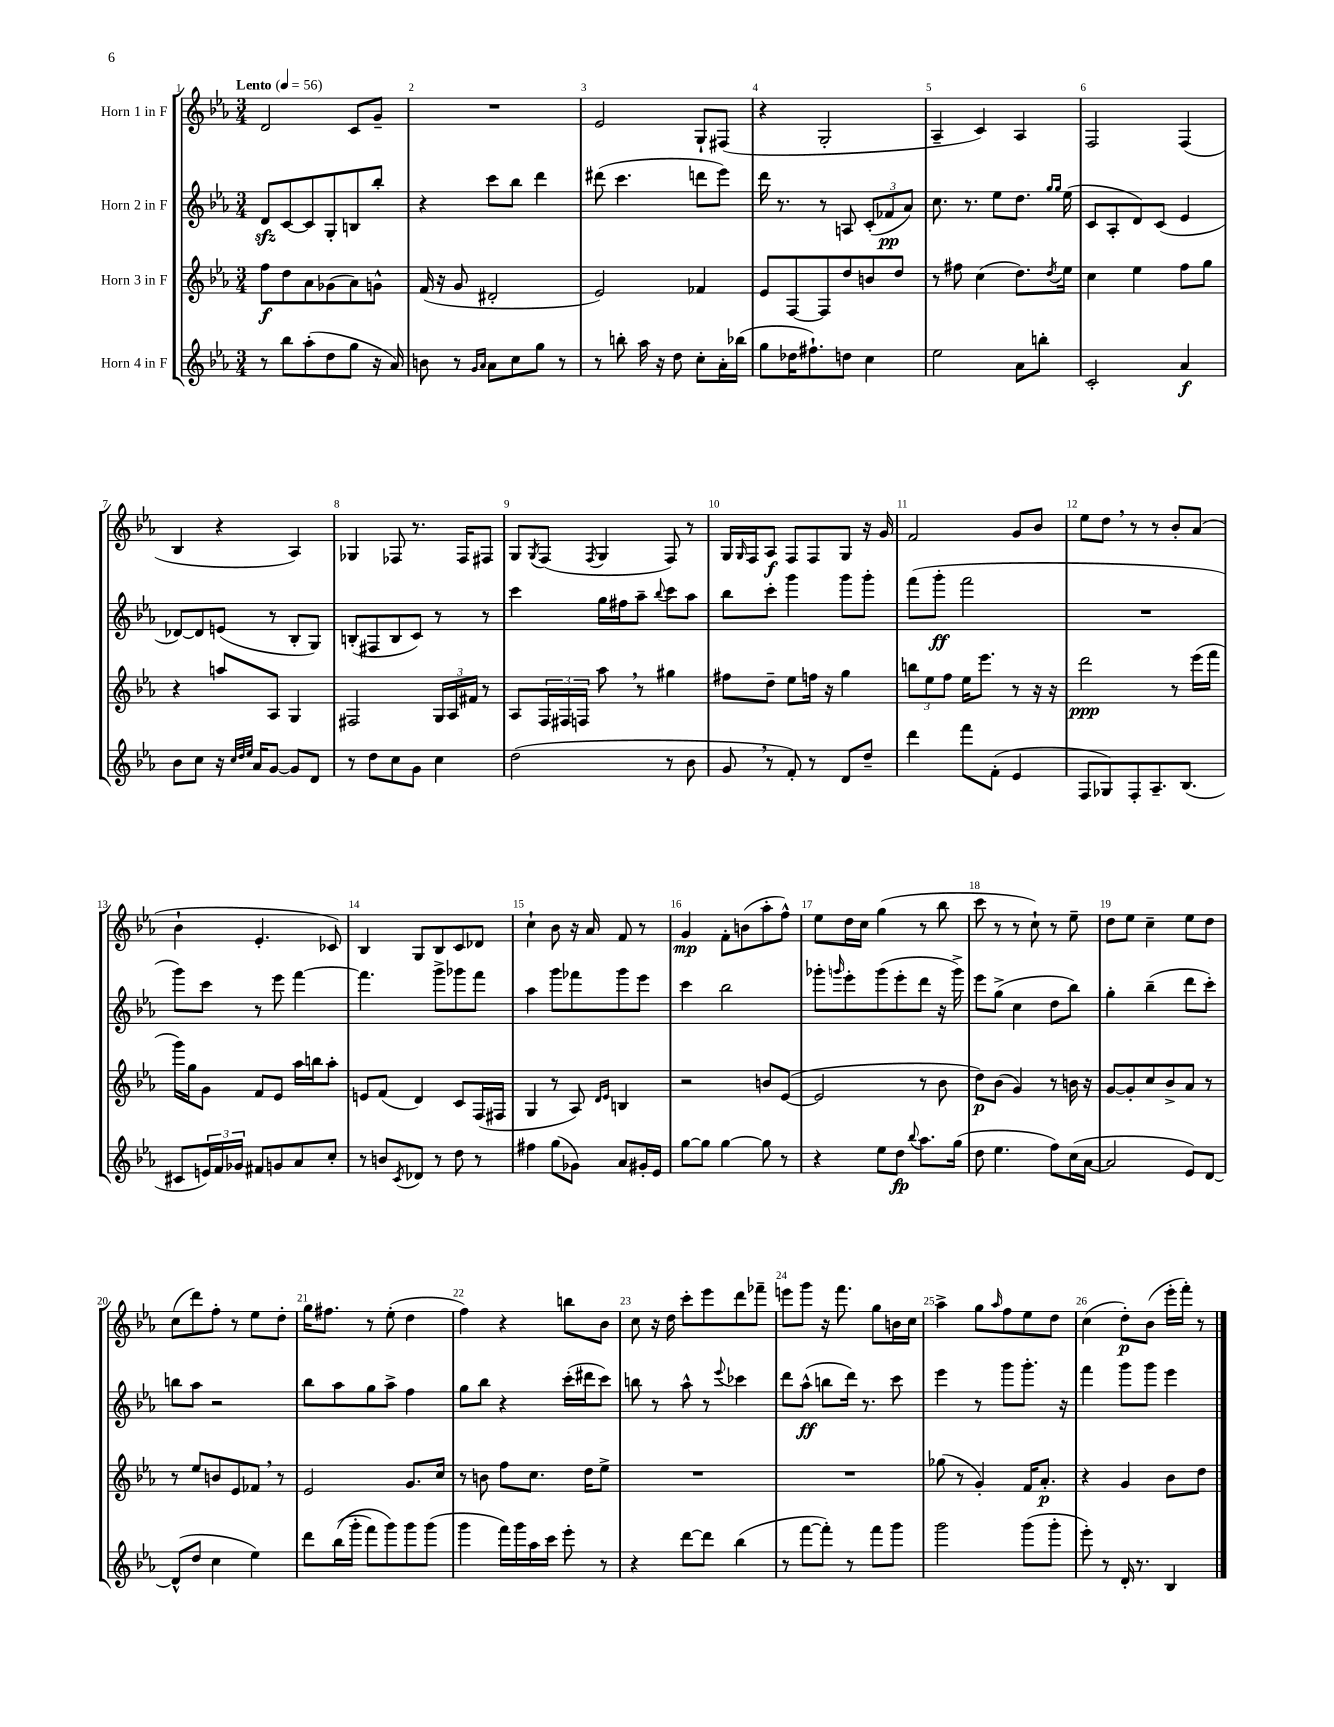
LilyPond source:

<<
\new StaffGroup <<
\new Staff = "s0" \with { instrumentName = "Horn 1 in F" } {
    \clef treble \key ees \major \numericTimeSignature \time 3/4 \tempo "Lento" 4 = 56
    d'2 c'8 g'8-- |
    R2. |
    ees'2 g8-! fis8( |
    r4 g2-. |
    aes4-- c'4) aes4 |
    f2 f4( |
    bes4 r4 aes4) |
    ges4 fes8 r8. fes16 fis8 |
    g8 \acciaccatura { g8 } f8( \acciaccatura { f8 } g4 f8) r8 |
    g16 \grace { g16 } f16 aes8\f f8 f8 g8 r16 g'16 |
    f'2 g'8 bes'8 |
    ees''8 d''8 \breathe r8 r8 bes'8-. aes'8( |
    bes'4-! ees'4.-. ces'8) |
    bes4 g8 bes8 c'8 des'8 |
    c''4-! bes'8 r16 aes'16 f'8 r8 |
    g'4\mp f'8-. b'8( aes''8-. f''8-^) |
    ees''8 d''16 c''16 g''4( r8 bes''8 |
    c'''8 r8 r8 c''8-!) r8 ees''8-- |
    d''8 ees''8 c''4-- ees''8 d''8 |
    c''8( d'''8) f''8-. r8 ees''8 d''8-. |
    g''16 fis''8. r8 ees''8-.( d''4 |
    f''4) r4 b''8 bes'8 |
    c''8 r16 d''16 c'''8-. ees'''8 d'''8 fes'''8-- |
    e'''8 g'''8 r16 f'''8. g''8 b'16 c''16 |
    aes''4-> g''8 \grace { aes''16 } f''8 ees''8 d''8 |
    c''4( d''8-.\p) bes'8( ees'''16-. f'''16-.) r8 \bar "|." |
}
\new Staff = "s1" \with { instrumentName = "Horn 2 in F" } {
    \clef treble \key ees \major \numericTimeSignature \time 3/4
    d'8\sfz c'8~ c'8 g8-. b8 bes''8-. |
    r4 c'''8 bes''8 d'''4 |
    dis'''8( c'''4. d'''8 ees'''8) |
    d'''16 r8. r8 a8 \tuplet 3/2 { c'8-.( fes'8\pp aes'8) } |
    c''8. r8. ees''8 d''8. \grace { g''16 g''16 } ees''16( |
    c'8 aes8-. d'8) c'8( ees'4 |
    des'8~) des'8 e'8( r8 bes8-. g8) |
    b8-.( fis8 b8 c'8) r8 r8 |
    c'''4 g''16 fis''16 aes''8-- \appoggiatura { bes''8 } c'''8 aes''8 |
    bes''8 c'''8-. g'''4 g'''8 g'''8-. |
    f'''8( g'''8-.\ff f'''2 |
    R2. |
    g'''8) c'''8 r8 ees'''8 f'''4~ |
    f'''4. g'''8-> ges'''8 f'''8 |
    aes''4 g'''8 fes'''8 g'''8 ees'''8 |
    c'''4 bes''2 |
    ges'''8-. \grace { g'''16 } ees'''8-. g'''8( ees'''8-. d'''8 r16 g'''16->) |
    ees'''8 g''8->( c''4 d''8 bes''8) |
    g''4-. bes''4--( d'''8 c'''8-.) |
    b''8 aes''8 r2 |
    bes''8 aes''8 g''8 aes''8-> f''4 |
    g''8 bes''8 r4 c'''16-.( dis'''16 c'''8) |
    b''8 r8 aes''8-^ r8 \appoggiatura { ees'''8 } ces'''4 |
    d'''8 aes''8-^\ff( b''8 d'''16) r8. c'''8 |
    ees'''4 r8 g'''8 g'''8.-. r16 |
    f'''4 g'''8 g'''8 ees'''4 \bar "|." |
}
\new Staff = "s2" \with { instrumentName = "Horn 3 in F" } {
    \clef treble \key ees \major \numericTimeSignature \time 3/4
    f''8\f d''8 aes'8 ges'8( aes'8) g'8-^ |
    f'16( r16 g'8 dis'2-. |
    ees'2) fes'4 |
    ees'8 f8~ f8 d''8 b'8 d''8 |
    r8 fis''8 c''4( d''8.) \acciaccatura { d''8 } ees''16 |
    c''4 ees''4 f''8 g''8 |
    r4 a''8 aes8 g4 |
    fis2 \tuplet 3/2 { g16 aes16 fis'16 } r8 |
    aes8 \tuplet 3/2 { f16 fis16 f16 } aes''8 \breathe r8 gis''4 |
    fis''8 d''8-- ees''8 f''16 r16 g''4 |
    \tuplet 3/2 { b''8 ees''8 f''8 } ees''16 ees'''8. r8 r16 r16 |
    d'''2\ppp r8 ees'''16( f'''16 |
    g'''16) g''16 g'8 f'8 ees'8 aes''16 b''16 aes''8-. |
    e'8 f'8( d'4) c'8 f16( fis16 |
    g4 r8 aes8) \grace { d'16 ees'16 } b4 |
    r2 b'8 ees'8~( |
    ees'2 r8 bes'8 |
    d''8\p) bes'8( g'4) r8 b'16 r16 |
    g'8~ g'8-. c''8 bes'8-> aes'8 r8 |
    r8 ees''8 b'8 ees'8 fes'8 \breathe r8 |
    ees'2 g'8. c''16 |
    r8 b'8 f''8 c''8. d''16 ees''8-> |
    R2. |
    R2. |
    ges''8( r8 g'4-.) f'16 aes'8.-.\p |
    r4 g'4 bes'8 d''8 \bar "|." |
}
\new Staff = "s3" \with { instrumentName = "Horn 4 in F" } {
    \clef treble \key ees \major \numericTimeSignature \time 3/4
    r8 bes''8 aes''8-.( d''8 g''8 r16 aes'16) |
    b'8 r8 \grace { g'16 aes'16 } aes'8 c''8 g''8 r8 |
    r8 b''8-. aes''16 r16 d''8 c''8-. aes'16-. bes''16( |
    g''8 des''16 fis''8.-!) d''8 c''4 |
    ees''2 aes'8 b''8-. |
    c'2-. aes'4\f |
    bes'8 c''8 r16 \grace { c''32 d''32 ees''32 } aes'16 g'8~ g'8 d'8 |
    r8 d''8 c''8 g'8 c''4 |
    d''2( r8 bes'8 |
    g'8 \breathe r8 f'8-.) r8 d'8 d''8-- |
    d'''4 f'''8 f'8-.( ees'4 |
    f8 ges8) f8-. aes8.-- bes8.( |
    cis'8 \tuplet 3/2 { e'16) f'16 ges'16 } fis'8 g'8 aes'8 c''8-. |
    r8 b'8 \acciaccatura { c'8 } des'8 r8 d''8 r8 |
    fis''4 g''8( ges'8) aes'8 gis'16-. ees'16 |
    g''8~ g''8 g''4~ g''8 r8 |
    r4 ees''8 d''8\fp \appoggiatura { bes''8 } aes''8. g''16( |
    d''8 ees''4. f''8) c''16( aes'16~ |
    aes'2 ees'8) d'8~ |
    d'8-^( d''8 c''4 ees''4) |
    d'''8 bes''16(\( g'''16-. f'''8) g'''8\) g'''8 g'''8( |
    g'''4 f'''16) g'''16 aes''16 c'''16 ees'''8-. r8 |
    r4 d'''8~ d'''8 bes''4( |
    r8 f'''8~ f'''8-.) r8 f'''8 g'''8 |
    g'''2 g'''8( g'''8-. |
    ees'''8-.) r8 d'16-. r8. bes4 \bar "|." |
}
>>
>>
\layout { \context { \Score \override BarNumber.break-visibility = ##(#f #t #t) barNumberVisibility = #all-bar-numbers-visible } }
